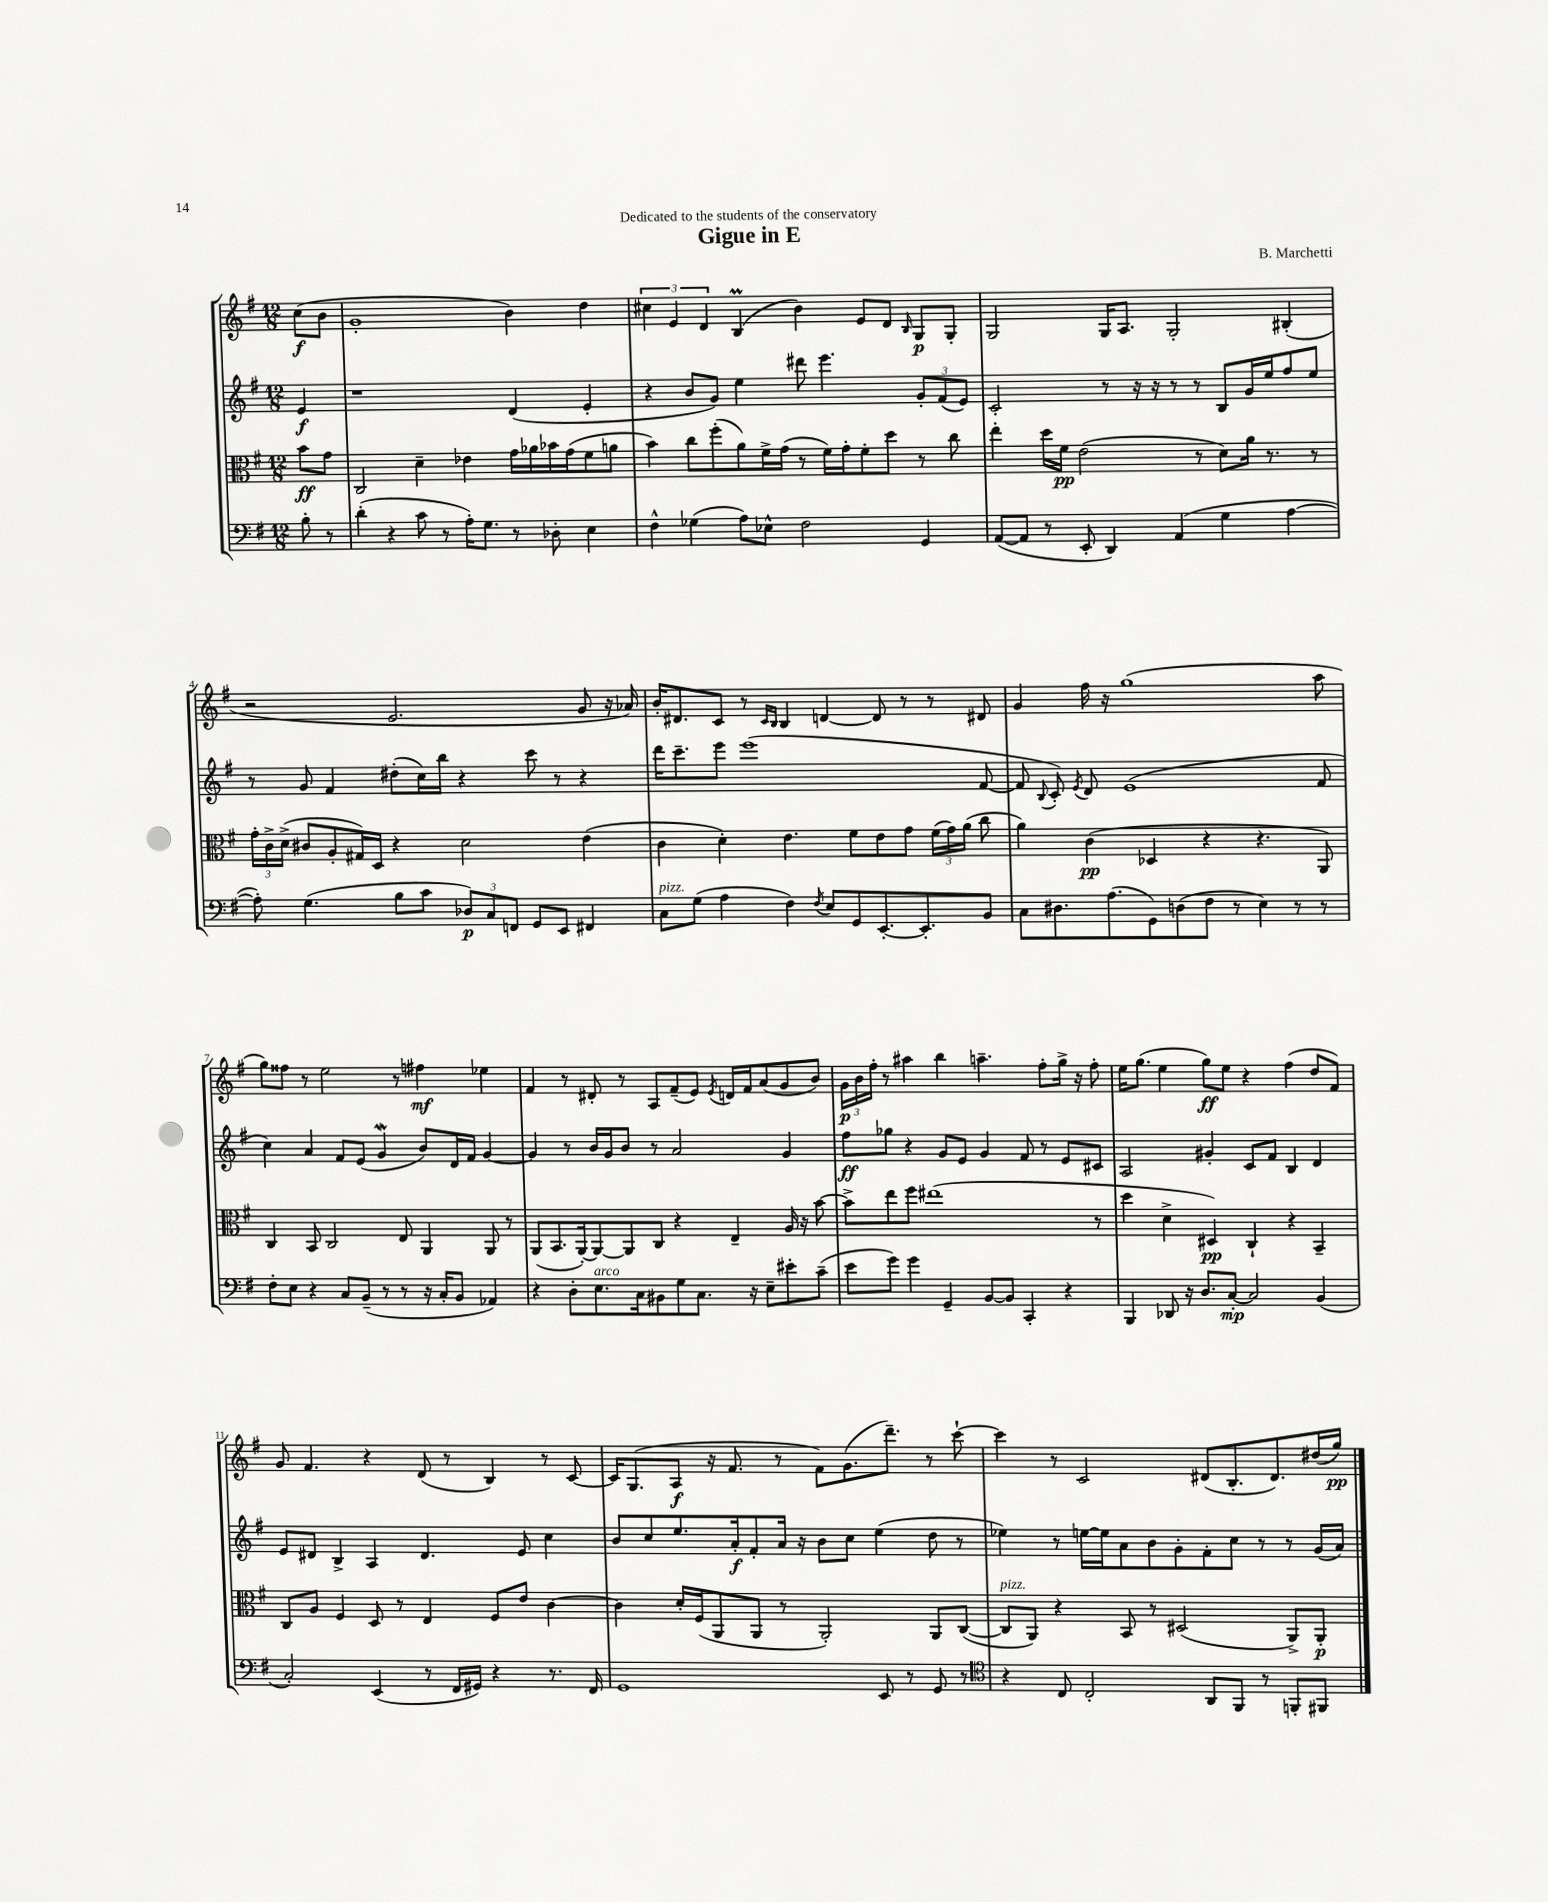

**kern	**kern	**kern	**kern
*staff4	*staff3	*staff2	*staff1
*clefF4	*clefC3	*clefG2	*clefG2
*k[f#]	*k[f#]	*k[f#]	*k[f#]
*M12/8	*M12/8	*M12/8	*M12/8
8B'	8b	4e	(8cc
8r	8g	.	8b
=	=	=	=
(4d'	2C	1r	1g'
4r	.	.	.
8c	4d~	.	.
8r	.	.	.
16A')	4e-	.	.
8.G	.	.	.
8r	16g	(4d	4b)
.	16a-	.	.
8D-'	16b-	.	.
.	(16g	.	.
4E	8f#	4e'	4dd
.	8a	.	.
=	=	=	=
4F#^^	4b)	4r	6cc#
.	.	.	6e
(4G-	8cc	8b	.
.	.	.	6d
.	(8ff#'	8g)	.
8A)	8a)	4ee	(4B
8E-^^	16f#^	.	.
.	(16g	.	.
2F#	8r	8ddd#	4b)
.	16f#)	4.eee	.
.	16g'	.	.
.	8f#'	.	8e
.	8dd	.	8d
.	.	.	16qqB
4GG	8r	12g'	8G
.	.	(12f#	.
.	8cc	.	8G'
.	.	12e)	.
=	=	=	=
([8AA	4ee'	2c'	2G
8AA]	.	.	.
8r	16dd	.	.
.	16f#	.	.
8EE'	(2e	.	.
4DD)	.	8r	16G
.	.	.	8.A
.	.	16r	.
.	.	16r	.
(4AA	.	8r	2G'
.	8r	8r	.
4G	8d)	8B	.
.	16a	16g	.
.	8.r	16ee	.
[4A	.	8ff#	(4B#'
.	8r	8ee	.
=	=	=	=
8A'])	24g'	8r	2r
.	24c^	.	.
.	(24d^	.	.
(4.G	8c#	8g	.
.	8A'	4f#	.
.	16G#)	.	.
.	16D	.	.
8B	4r	(8dd#'	2.e
8c	.	16cc)	.
.	.	16bb	.
12D-)	2d	4r	.
12C	.	.	.
12FF	.	.	.
8GG	.	8ccc	.
8EE	.	8r	.
4FF#	(4e	4r	8g
.	.	.	16r
.	.	.	16a-)
=	=	=	=
8C	4c	16ddd	16b'
.	.	8.ccc~	8.d#
(8G	.	.	.
4A	4d')	8eee	8c
.	.	(1eee	8r
.	.	.	16qqc
.	.	.	16qqB
4F#)	4.e	.	4B
8qF#	.	.	.
8E	.	.	[4d
8GG	8f#	.	.
[8.EE'	8e	.	8d]
.	8g	.	8r
8.EE']	.	.	.
.	(24f#	.	8r
.	24g)	.	.
.	(24a	.	.
8BB	8cc	[8f#	8d#
=	=	=	=
8C	4a)	8f#]	4g
.	.	8qqB	.
8.D#	.	8c')	.
.	.	8qe	.
.	(4c	8d	16ff#
(8.A	.	.	16r
.	.	(1e	(1gg
8GG)	4D-	.	.
(8D	.	.	.
8F#	4r	.	.
8r	.	.	.
4E)	4.r	.	.
8r	.	.	.
8r	8AA)	8f#	8aa
=	=	=	=
8F#'	4C	4cc)	8gg)
8E	.	.	8ff##
4r	8BB	4a	8r
.	2C	.	2ee
8C	.	8f#	.
(8BB~	.	(8e	.
8r	.	4g	.
8r	8E	.	8r
16r	4AA	8b)	4ff#
16C'	.	.	.
8BB	.	16d	.
.	.	16f#	.
4AA-)	8AA	[4g	4ee-
.	8r	.	.
=	=	=	=
4r	(8AA	4g]	4f#
.	8.BB	.	.
8D'	.	8r	8r
.	[16AA')	.	.
8.E	8AA_	16b	8d#'
.	.	16g	.
.	8AA]	8b	8r
16C	.	.	.
8BB#	8C	8r	8A
8G	4r	2a	(8f#~
8.C	.	.	8e)
.	.	.	8qe
.	4E~	.	16d
16r	.	.	16f#
8E~	.	.	(8a
8e#'	16A	4g	8g
.	16r	.	.
(8c~	[8b	.	8b)
=	=	=	=
8e	8b^]	8ff#	24g
.	.	.	24b
.	.	.	24ff#'
8g)	8ee	8gg-	8r
4g	8ff#	4r	4aa#
.	(1ee#	.	.
4GG~	.	8g	4bb
.	.	8e	.
[8BB	.	4g	4.aa~
8BB]	.	.	.
4CC'	.	8f#	.
.	.	8r	8ff#'
4r	.	8e	16gg^
.	.	.	16r
.	8r	8c#	8ff#'
=	=	=	=
4BBB	4dd	2A	16ee
.	.	.	(8.gg
8DD-	4d^	.	4ee
16r	.	.	.
8.D	.	.	.
.	4D#)	4g#'	8gg)
[8C'	.	.	8ee
2C]	4C`	8c	4r
.	.	8f#	.
.	4r	4B	(4ff#
(4BB	4BB~	4d	8dd
.	.	.	8f#)
=	=	=	=
2C')	8C	8e	8g
.	8A	8d#	4.f#
.	4F#	4B^	.
(4EE	8D	4A	4r
.	8r	.	.
8r	4E	4.d#	(8d
16FF#	.	.	8r
16GG#)	.	.	.
4r	8F#	.	4B)
.	8e	8e	.
8.r	[4c	4cc	8r
.	.	.	[8c
16FF#	.	.	.
=	=	=	=
1GG	4c]	8b	16c]
.	.	.	(8.G
.	.	8cc	.
.	16d'	8.ee	8A
.	(16F#	.	.
.	8AA	.	16r
.	.	16a'	8.f#
.	8AA	8f#'	.
.	8r	16a	8r
.	.	16r	.
.	2AA')	8b	8f#)
.	.	8cc	(8.g
8EE	.	(4ee	.
.	.	.	8.ddd~)
8r	.	.	.
8GG	8AA	8dd	8r
8r	([8C	8r	[8ccc`
=	=	=	=
*clefC4	*	*	*
4r	8C]	4ee-)	4ccc]
.	8AA)	.	.
8C	4r	8r	8r
2C'	.	[16ee	2c
.	.	16ee]	.
.	8BB	8a	.
.	8r	8b	.
.	(2D#	8g'	.
8AA	.	8f#'	(8d#
8FF#	.	8cc	8.B'
8r	.	8r	.
.	.	.	8.d#)
8FF'	8AA^)	8r	.
8FF#	8AA'	(16g	(16dd#
.	.	16a)	16gg)
==	==	==	==
*-	*-	*-	*-
